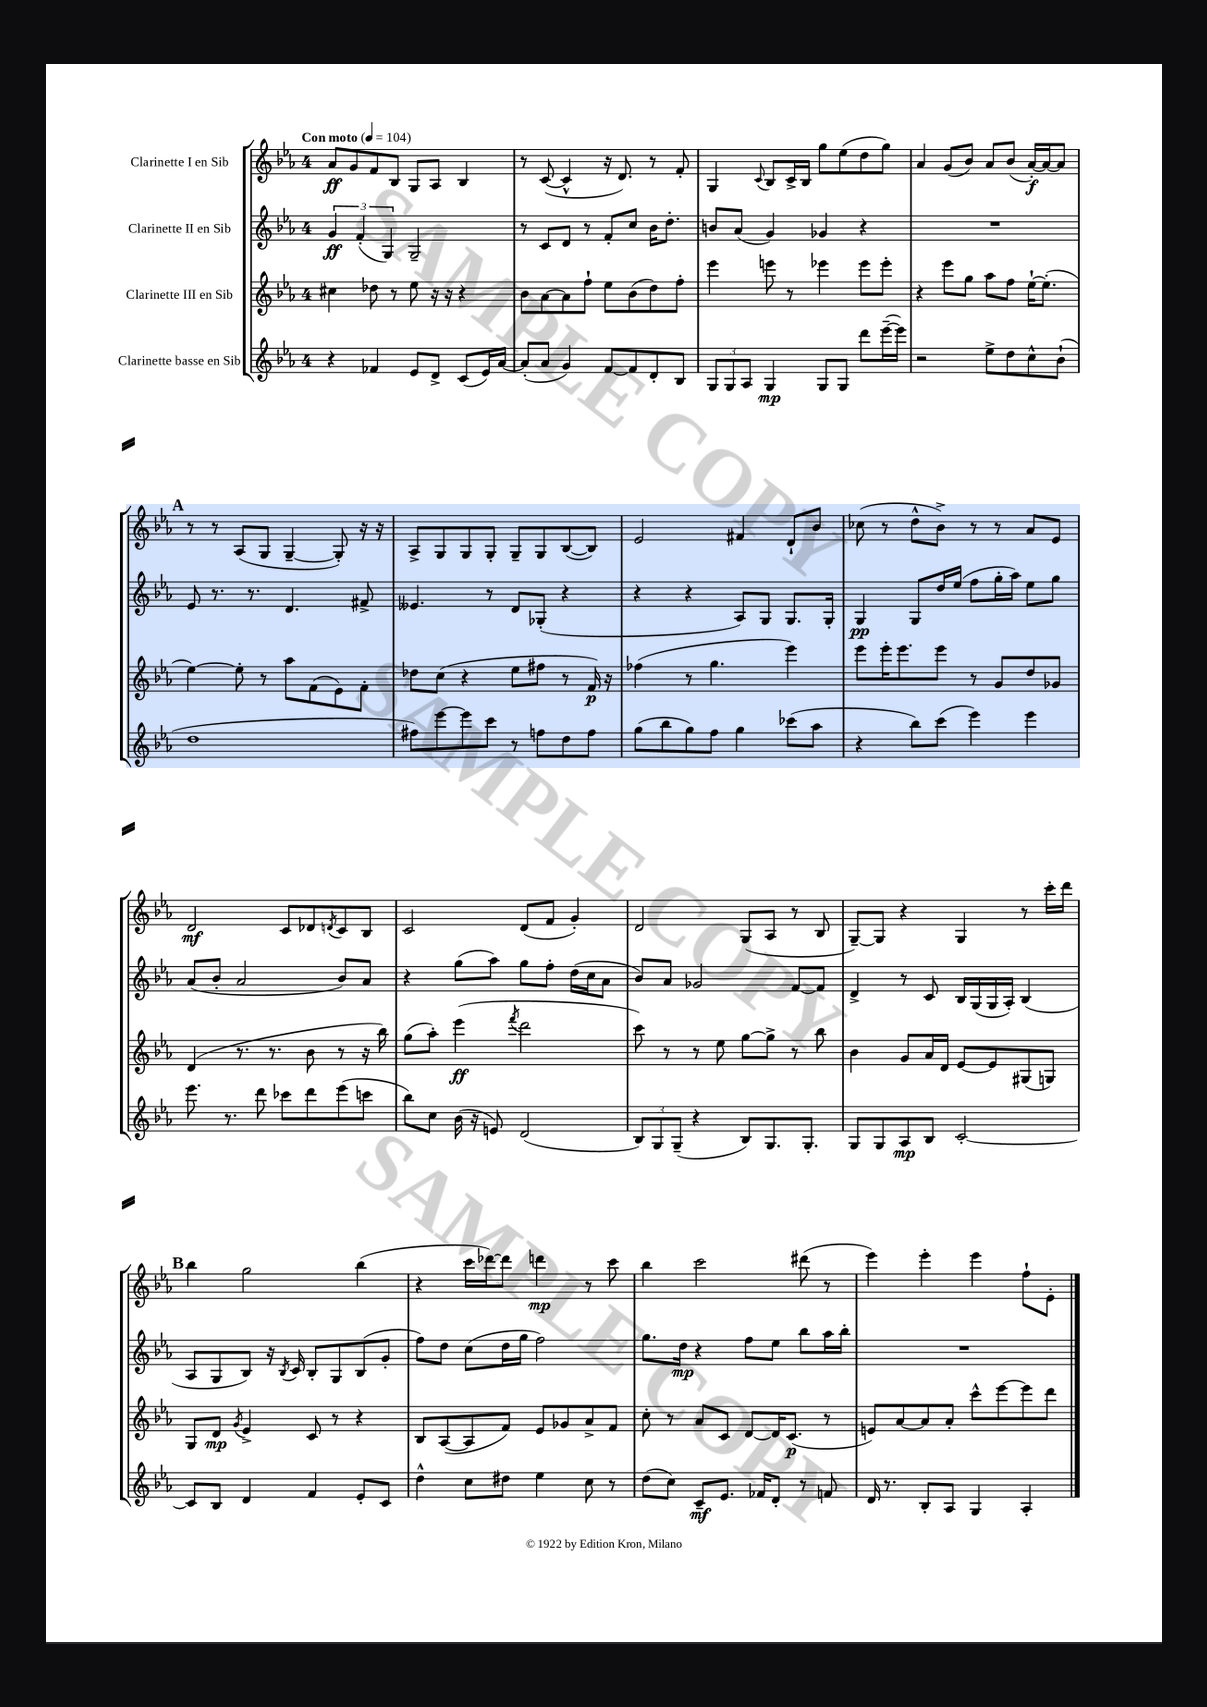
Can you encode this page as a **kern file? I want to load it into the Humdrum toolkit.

**kern	**dynam	**kern	**dynam	**kern	**dynam	**kern	**dynam
*part4	*part4	*part3	*part3	*part2	*part2	*part1	*part1
*staff4	*staff4	*staff3	*staff3	*staff2	*staff2	*staff1	*staff1
*I"Clarinette basse en Sib	*	*I"Clarinette III en Sib	*	*I"Clarinette II en Sib	*	*I"Clarinette I en Sib	*
*clefG2	*	*clefG2	*	*clefG2	*	*clefG2	*
*k[b-e-a-]	*	*k[b-e-a-]	*	*k[b-e-a-]	*	*k[b-e-a-]	*
*M4/4	*	*M4/4	*	*M4/4	*	*M4/4	*
*MM104	*	*MM104	*	*MM104	*	*MM104	*
=1	=1	=1	=1	=1	=1	=1	=1
!	!	!	!	!	!	!LO:TX:a:B:t=Con moto	!
4r	.	4cc#X\	.	6g/	ff	8a-/L	ff
.	.	.	.	.	.	8g/	.
.	.	.	.	(6f'/	.	.	.
4f-X/	.	8dd-X\	.	.	.	8f/	.
.	.	.	.	6G/)	.	.	.
.	.	8r	.	.	.	8B-/J	.
8e-/L	.	8ee-\	.	2G~/	.	8G/L	.
8d^/J	.	16r	.	.	.	8A-/J	.
.	.	16r	.	.	.	.	.
(8c/L	.	4r	.	.	.	4B-/	.
16e-/L)	.	.	.	.	.	.	.
[16a-/JJ	.	.	.	.	.	.	.
=2	=2	=2	=2	=2	=2	=2	=2
(8a-'/L]	.	8b-\L	.	8r	.	8r	.
8a-/J	.	[8a-\	.	8c/L	.	([8c/	.
4g/)	.	8a-\]	.	8d/J	.	4c^^/]	.
.	.	8ff`\J	.	8r	.	.	.
[8f/L	.	8ee-\L	.	8f'/L	.	16r	.
.	.	.	.	.	.	8.d/)	.
8f/]	.	(8b-\	.	8cc/J	.	.	.
8d'/	.	8dd\)	.	16b-\KL	.	8r	.
.	.	.	.	8.dd'\J	.	.	.
8B-/J	.	8ff'\J	.	.	.	8f'/	.
=3	=3	=3	=3	=3	=3	=3	=3
12G/L	.	4eee-\	.	8bn/L	.	4G/	.
12G/	.	.	.	.	.	.	.
.	.	.	.	(8a-/J	.	.	.
12A-/J	.	.	.	.	.	.	.
.	.	.	.	.	.	8qqc/	.
4G/	mp	8eeen\	.	4g/)	.	8B-/L	.
.	.	8r	.	.	.	16c^/L	.
.	.	.	.	.	.	16B-/JJ	.
8G/L	.	4eee-X\	.	4g-X/	.	8gg\L	.
8G/J	.	.	.	.	.	(8ee-\	.
8ddd\L	.	8eee-\L	.	4r	.	8dd\	.
([16eee-~\L	.	8eee-'\J	.	.	.	8gg\J)	.
16eee-\JJ])	.	.	.	.	.	.	.
=4	=4	=4	=4	=4	=4	=4	=4
2r	.	4r	.	1r	.	4a-/	.
.	.	8eee-\L	.	.	.	(8g/L	.
.	.	8gg\J	.	.	.	8b-/J)	.
8ee-^\L	.	8aa-\L	.	.	.	8a-/L	.
8dd\	.	8ff\J	.	.	.	(8b-/J	.
8cc^^\	.	[16ee-`\KL	.	.	.	[16a-'/LL)	f
.	.	(8.ee-'\J]	.	.	.	16a-/J_	.
(8b-`\J	.	.	.	.	.	8a-/J]	.
!!LO:LB:g=z
!!LO:REH:place=s1:t=A
=5	=5	=5	=5	=5	=5	=5	=5
1dd	.	[4ee-\)	.	8e-/	.	8r	.
.	.	.	.	8.r	.	8r	.
.	.	8ee-'\]	.	.	.	(8A-/L	.
.	.	.	.	8.r	.	.	.
.	.	8r	.	.	.	8G/J	.
.	.	8aa-\L	.	4.d/	.	[4G~/	.
.	.	(8f\	.	.	.	.	.
.	.	8e-\)	.	.	.	8G'/])	.
.	.	8f'\J	.	8f#X^/	.	16r	.
.	.	.	.	.	.	16r	.
=6	=6	=6	=6	=6	=6	=6	=6
8ff#X\L)	.	8dd-X\L	.	4.e--X/	.	8A-^/L	.
[8eee-\	.	(8cc\J	.	.	.	8G/	.
8eee-\]	.	4r	.	.	.	8G/	.
8ccc\J	.	.	.	8r	.	8G'/J	.
8r	.	8ee-\L	.	8d/L	.	8G~/L	.
8ffn\L	.	8ff#X\J	.	(8G-X'/J	.	8G/	.
8dd\	.	8r	.	4r	.	([8B-/	.
8ff\J	.	16f/)	p	.	.	8B-/J])	.
.	.	16r	.	.	.	.	.
=7	=7	=7	=7	=7	=7	=7	=7
(8gg\L	.	(4ff-X\	.	4r	.	2e-/	.
8bb-\	.	.	.	.	.	.	.
8gg\)	.	8r	.	4r	.	.	.
8ff\J	.	4.gg\	.	.	.	.	.
4gg\	.	.	.	8A-/L)	.	4f#X/	.
.	.	.	.	8G/J	.	.	.
(8ccc-X\L	.	4eee-\)	.	8.G/L	.	8d`/L	.
8aa-\J	.	.	.	.	.	8b-/J	.
.	.	.	.	16G'/Jk	.	.	.
=8	=8	=8	=8	=8	=8	=8	=8
4r	.	8eee-\L	.	4G/	pp	(8cc-X\	.
.	.	16eee-'\K	.	.	.	8r	.
.	.	8.eee-\	.	.	.	.	.
8bb-\L)	.	.	.	8G/L	.	8dd^^\L	.
(8ccc\J	.	8eee-\J	.	16dd/L	.	8b-^\J)	.
.	.	.	.	(16ee-/JJ	.	.	.
4eee-\)	.	8r	.	8ff\L	.	8r	.
.	.	8g/L	.	16gg'\L	.	8r	.
.	.	.	.	16aa-\JJ)	.	.	.
4eee-\	.	8dd/	.	8ee-\L	.	8a-/L	.
.	.	8g-X/J	.	8gg\J	.	8e-/J	.
!!LO:LB:g=z
=9	=9	=9	=9	=9	=9	=9	=9
8.eee-\	.	(4d/	.	(8a-/L	.	2d/	mf
.	.	.	.	8b-'/J	.	.	.
8.r	.	.	.	.	.	.	.
.	.	8.r	.	2a-/	.	.	.
8ddd\	.	.	.	.	.	.	.
.	.	8.r	.	.	.	.	.
8ccc-X\L	.	.	.	.	.	8c/L	.
8ddd\	.	8b-\	.	.	.	8d-X/	.
.	.	.	.	.	.	8qdn/	.
(8eee-\	.	8r	.	8b-/L)	.	8c/	.
8cccn\J	.	16r	.	8a-/J	.	8B-/J	.
.	.	16bb-\)	.	.	.	.	.
=10	=10	=10	=10	=10	=10	=10	=10
8bb-\L)	.	(8gg\L	.	4r	.	2c/	.
8cc\J	.	8aa-'\J)	.	.	.	.	.
(16b-\	.	(4eee-\	ff	(8gg\L	.	.	.
16r	.	.	.	.	.	.	.
8en/)	.	.	.	8aa-\J)	.	.	.
.	.	8qfff/	.	.	.	.	.
(2d/	.	2ddd\	.	8gg\L	.	(8d/L	.
.	.	.	.	8ff'\J	.	8f/J	.
.	.	.	.	(16dd\LL	.	4g'/)	.
.	.	.	.	16cc\J	.	.	.
.	.	.	.	8a-\J	.	.	.
=11	=11	=11	=11	=11	=11	=11	=11
12B-/L)	.	8ccc\)	.	8b-/L)	.	2d/	.
12G/	.	.	.	.	.	.	.
.	.	8r	.	8a-/J	.	.	.
(12G~/J	.	.	.	.	.	.	.
4r	.	8r	.	2g-X/	.	.	.
.	.	8ee-\	.	.	.	.	.
8B-/L)	.	[8gg\L	.	.	.	(8G/L	.
8.G/	.	8gg^\J]	.	.	.	8A-/J	.
.	.	8r	.	[8f/L	.	8r	.
8.G'/J	.	.	.	.	.	.	.
.	.	8bb-\	.	8f/J]	.	8B-/	.
=12	=12	=12	=12	=12	=12	=12	=12
8G/L	.	4b-\	.	4d^/	.	[8G~/L)	.
8G/	.	.	.	.	.	8G/J]	.
8A-/	mp	8g/L	.	8r	.	4r	.
8B-/J	.	16a-/L	.	8c/	.	.	.
.	.	16d/JJ	.	.	.	.	.
[2c'/	.	[8e-/L	.	16B-/LL	.	4G/	.
.	.	.	.	(16G/	.	.	.
.	.	8e-/]	.	16G/	.	.	.
.	.	.	.	16A-'/JJ)	.	.	.
.	.	(8G#X/	.	(4B-/	.	8r	.
.	.	8Gn/J)	.	.	.	16ccc'\LL	.
.	.	.	.	.	.	16ddd\JJ	.
!!LO:LB:g=z
!!LO:REH:place=s1:t=B
=13	=13	=13	=13	=13	=13	=13	=13
8c/L]	.	8G/L	.	8A-/L	.	4bb-\	.
8B-/J	.	8d/J	mp	8G/	.	.	.
.	.	8qg/	.	.	.	.	.
4d/	.	4e-^/	.	8B-/J)	.	2gg\	.
.	.	.	.	16r	.	.	.
.	.	.	.	8qB-/	.	.	.
.	.	.	.	16c/	.	.	.
4f/	.	8c/	.	8B-'/L	.	.	.
.	.	8r	.	8G/	.	.	.
8e-'/L	.	4r	.	(8B-/	.	(4bb-\	.
8c/J	.	.	.	8g'/J	.	.	.
=14	=14	=14	=14	=14	=14	=14	=14
4dd^^\	.	8B-/L	.	8ff\L)	.	4r	.
.	.	([8A-/	.	8dd\J	.	.	.
8cc\L	.	8A-/]	.	(8cc\L	.	16ccc\LL	.
.	.	.	.	.	.	[16ddd-X\J)	.
8dd#X\J	.	8f/J)	.	16dd\L	.	8ddd-\J]	.
.	.	.	.	16gg\JJ	.	.	.
4ee-\	.	8e-/L	.	2ff\)	.	4dddn\	mp
.	.	8g-X/	.	.	.	.	.
8cc\	.	8a-^/	.	.	.	8r	.
8r	.	8f/J	.	.	.	8ccc\	.
=15	=15	=15	=15	=15	=15	=15	=15
(8dd\L	.	8cc'\	.	8.gg\L	.	4bb-\	.
8cc\J)	.	8r	.	.	.	.	.
.	.	.	.	16dd\Jk	mp	.	.
8c~/L	mf	8a-/L	.	4r	.	2ccc\	.
8.e-/J	.	8c/J	.	.	.	.	.
.	.	[8d/L	.	8ff\L	.	.	.
16f-X/KL	.	.	.	.	.	.	.
8d'/J	.	16d/K]	.	8ee-\J	.	.	.
.	.	(8.c/J	p	.	.	.	.
8r	.	.	.	8bb-\L	.	(8ddd#X\	.
8fn/	.	8r	.	16aa-\L	.	8r	.
.	.	.	.	16bb-'\JJ	.	.	.
=16	=16	=16	=16	=16	=16	=16	=16
16d/	.	8en/L)	.	1r	.	4eee-\)	.
8.r	.	.	.	.	.	.	.
.	.	[8a-/	.	.	.	.	.
8B-'/L	.	8a-/]	.	.	.	4eee-'\	.
8A-/J	.	8a-'/J	.	.	.	.	.
4G/	.	8ccc^^\L	.	.	.	4eee-\	.
.	.	[8eee-\	.	.	.	.	.
4A-'/	.	8eee-\]	.	.	.	8ff`\L	.
.	.	8ddd\J	.	.	.	8e-'\J	.
==	==	==	==	==	==	==	==
*-	*-	*-	*-	*-	*-	*-	*-
